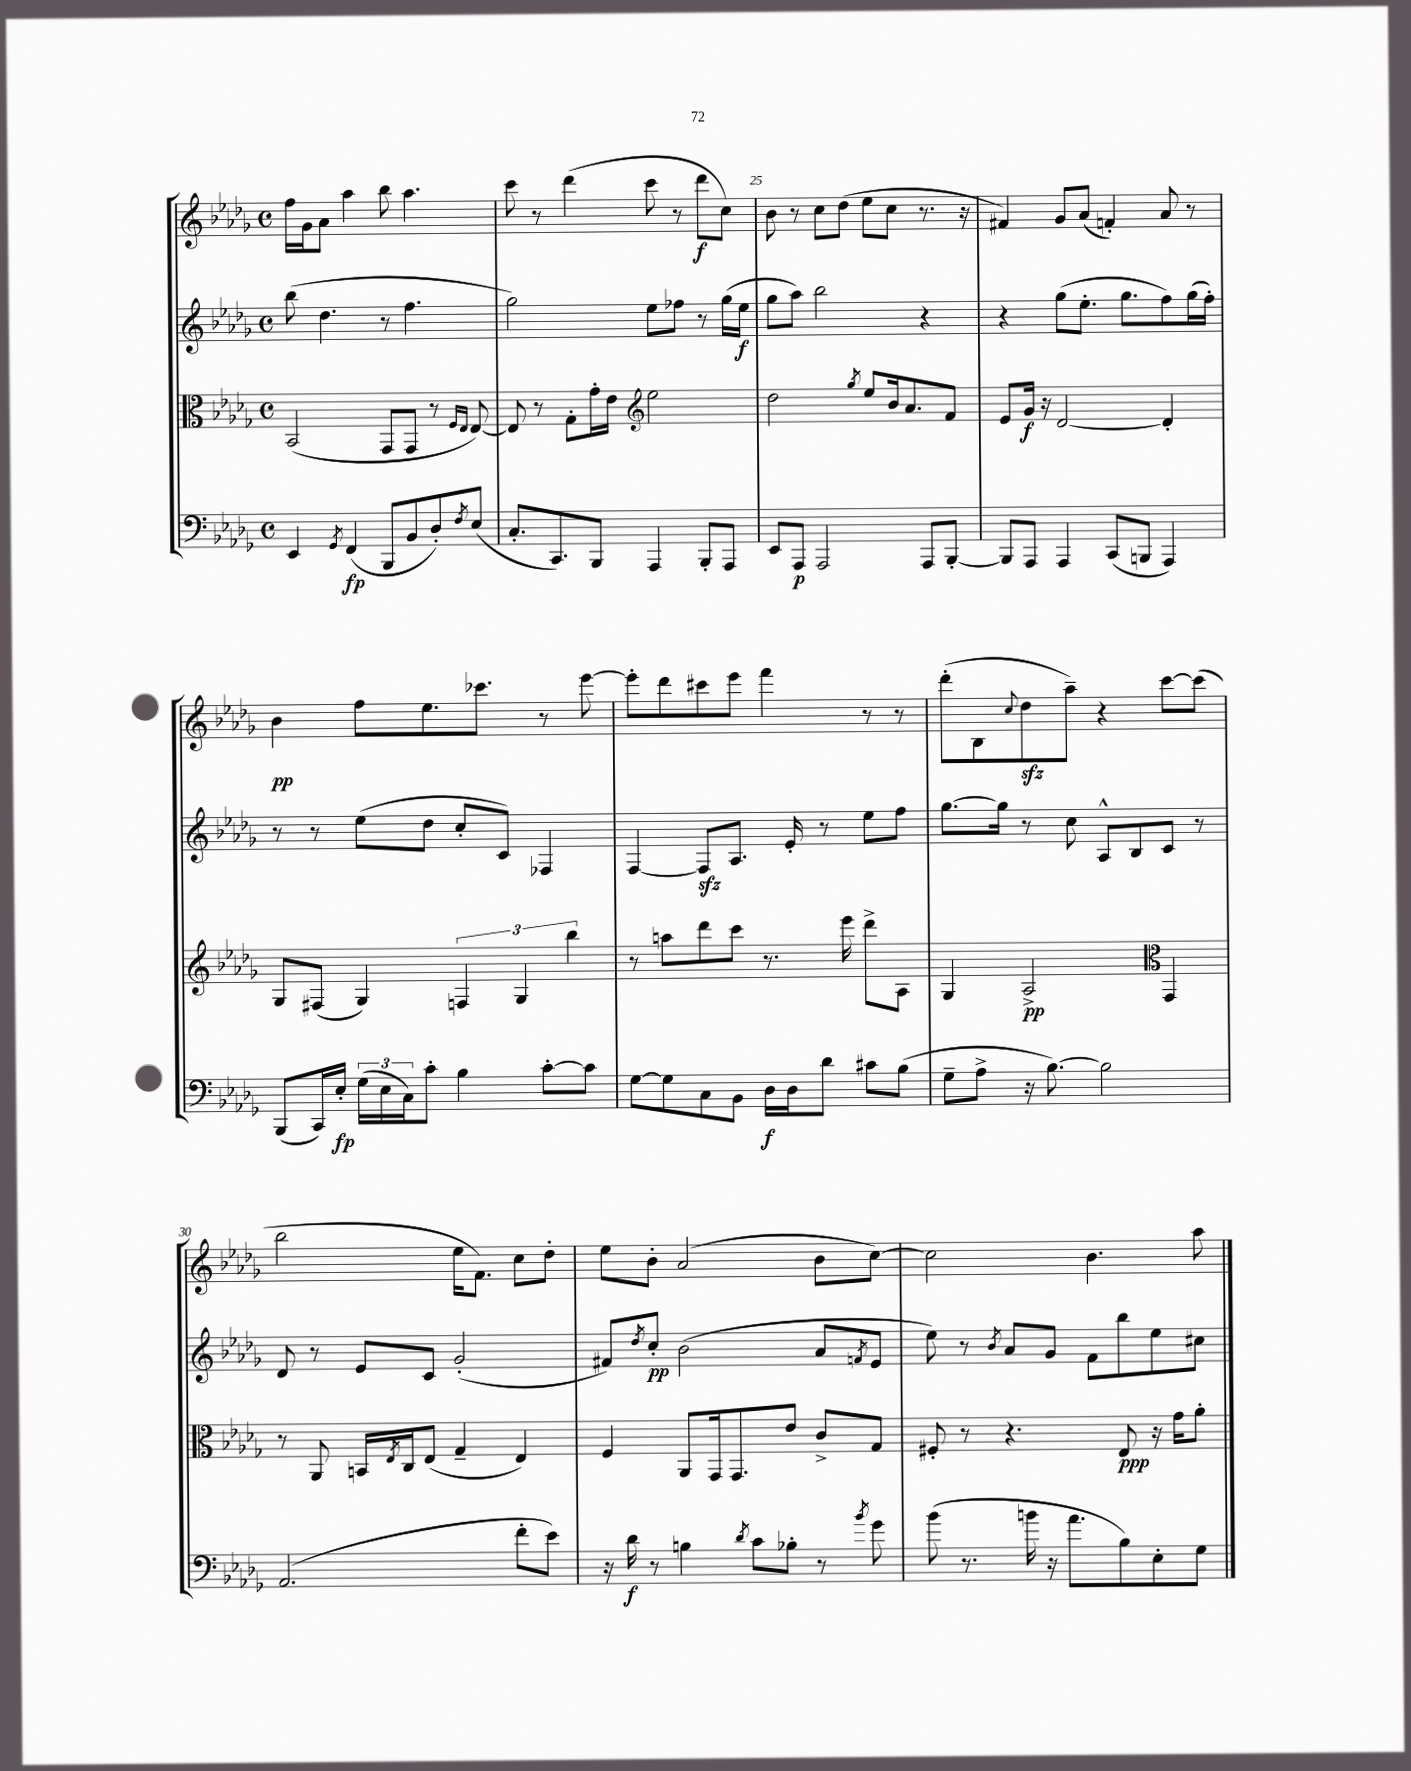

**kern	**kern	**kern	**kern
*staff4	*staff3	*staff2	*staff1
*clefF4	*clefC3	*clefG2	*clefG2
*k[b-e-a-d-g-]	*k[b-e-a-d-g-]	*k[b-e-a-d-g-]	*k[b-e-a-d-g-]
*M4/4	*M4/4	*M4/4	*M4/4
*met(c)	*met(c)	*met(c)	*met(c)
4EE-	(2BB-	(8bb-	16ff
.	.	.	16g-
.	.	4.dd-	8a-
8qGG-	.	.	.
(4FF	.	.	4aa-
8BBB-	8GG-	8r	8bb-
8BB-	8GG-	4.ff	4.aa-
8D-')	8r	.	.
.	16qqF	.	.
8qF	16qqE-	.	.
(8E-	[8E-)	.	.
=	=	=	=
8.C'	8E-]	2gg-)	8ccc
.	8r	.	8r
8.CC)	.	.	.
.	8G-'	.	(4ddd-
8BBB-	16g-'	.	.
.	16e-	.	.
*	*clefG2	*	*
4AAA-	2ee-	8ee-	8ccc
.	.	8ff-	8r
8BBB-'	.	8r	8ddd-
8AAA-	.	(16gg-	8cc)
.	.	16ee-	.
=	=	=	=
8EE-	2dd-	8gg-	8b-
8AAA-	.	8aa-)	8r
2AAA-	.	2bb-	8cc
.	.	.	(8dd-
.	8qgg-	.	.
.	8ee-	.	8ee-
.	16b-	.	8cc
.	8.a-	.	.
8AAA-	.	4r	8.r
[8BBB-'	8f	.	.
.	.	.	16r
=	=	=	=
8BBB-]	8e-	4r	4f#)
8AAA-	16g-	.	.
.	16r	.	.
4AAA-	[2d-	(8gg-	8g-
.	.	8.ee-'	(8a-
(8CC	.	.	4f')
.	.	8.gg-	.
8BBB	.	.	.
4AAA-)	4d-']	8ff)	8a-
.	.	(16gg-	8r
.	.	16ff')	.
=	=	=	=
(8BBB-	8G-	8r	4b-
16CC)	(8F#	8r	.
16E-'	.	.	.
(24G-	4G-)	(8ee-	8ff
24E-	.	.	.
24C)	.	.	.
8c'	.	8dd-	8.ee-
4B-	6F	8cc'	.
.	.	.	8.ccc-
.	.	8c)	.
.	6G-	.	.
[8c'	.	4F-	8r
.	6bb-	.	.
8c]	.	.	[8eee-
=	=	=	=
[8G-	8r	[4F	8eee-']
8G-]	8aa	.	8ddd-
8C	8ddd-	8F]	8ccc#
8BB-	8ccc	8.A-	8eee-
16D-	8.r	.	4fff
16D-	.	16e-'	.
8d-	.	8r	.
.	16eee-	.	.
8c#	8ddd-^	8ee-	8r
(8B-	8A-	8ff	8r
=	=	=	=
8G-~	4G-	[8.gg-	(8ddd-'
8A-^	.	.	8B-
.	.	16gg-]	.
.	.	.	8qqcc
16r	2A-^	8r	8dd-
[8.B-)	.	.	.
.	.	8cc	8aa-~)
2B-]	.	8A-^^	4r
.	.	8B-	.
*	*clefC3	*	*
.	4GG-	8c	[8ccc
.	.	8r	(8ccc]
=	=	=	=
(2.AA-	8r	8d-	2bb-
.	8AA-	8r	.
.	16BB	8e-	.
.	8qE-	.	.
.	16C	.	.
.	(8E-	8c	.
.	4G-~	(2g-'	16ee-
.	.	.	8.f)
8f'	4E-)	.	8cc
8e-)	.	.	8dd-'
=	=	=	=
16r	4F	8f#)	8ee-
16d-	.	.	.
.	.	8qdd-	.
8r	.	8cc'	8b-'
4B	8AA-	(2b-	(2a-
.	16GG-	.	.
.	8.GG-	.	.
8qd-	.	.	.
8c	.	.	.
8B-'	8e-	.	.
8r	8c^	8a-	8b-
8qb-	.	8qf	.
8g-	8G-	8e-	[8cc)
=	=	=	=
(8b-	8F#'	8ee-)	2cc]
8.r	8r	8r	.
.	.	8qb-	.
.	4.r	8a-	.
16b	.	.	.
16r	.	8g-	.
8.a-	.	.	.
.	.	8f	4.b-
8B-)	8E-	8bb-	.
8E-'	16r	8ee-	.
.	16g-	.	.
8G-	8a-'	8cc#	8aa-
==	==	==	==
*-	*-	*-	*-
